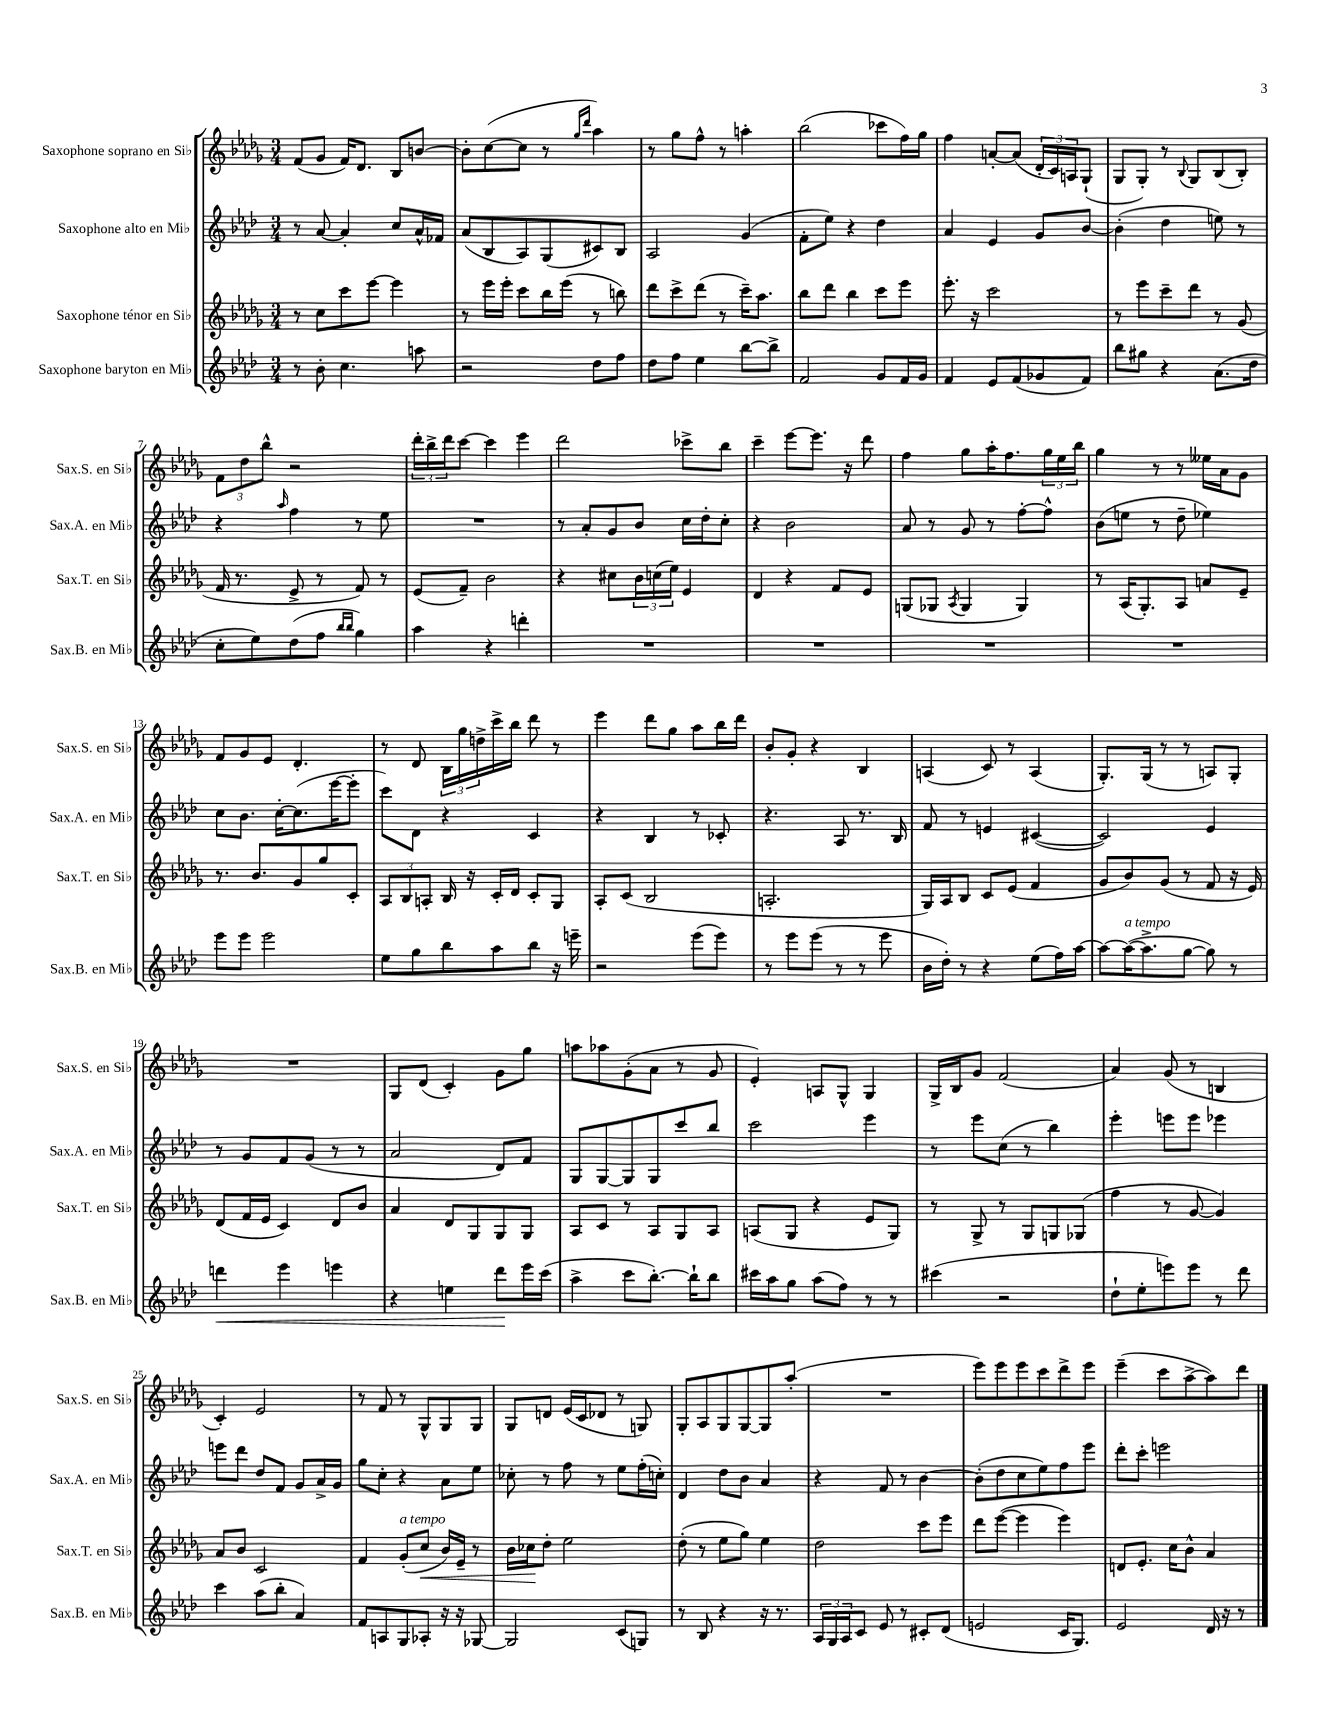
<<
\new StaffGroup <<
\new Staff = "s0" \with { instrumentName = "Saxophone soprano en Sib" shortInstrumentName = "Sax.S. en Sib" } {
    \clef treble \key des \major \numericTimeSignature \time 3/4
    f'8( ges'8 f'16) des'8. bes8 b'8~ |
    b'8-. c''8~( c''8 r8 \grace { ges''16 des'''16 } aes''4) |
    r8 ges''8 f''8-^ r8 a''4-. |
    bes''2( ces'''8 f''16) ges''16 |
    f''4 a'8~-. a'8( \tuplet 3/2 { des'16-. c'16) a16 } ges8-!( |
    ges8 ges8-.) r8 \appoggiatura { bes8 } ges8 bes8( bes8-.) |
    \tuplet 3/2 { f'8 des''8 bes''8-^ } r2 |
    \tuplet 3/2 { des'''16-. bes''16-> des'''16 } c'''8~ c'''4 ees'''4 |
    des'''2 ces'''8-> bes''8 |
    c'''4-- ees'''8~ ees'''8. r16 des'''8 |
    f''4 ges''8 aes''16-. f''8. \tuplet 3/2 { ges''16 ees''16 bes''16 } |
    ges''4 r8 r8 eeses''16 aes'16 ges'8 |
    f'8 ges'8 ees'8 des'4.-. |
    r8 des'8 \tuplet 3/2 { bes16 ges''16 d''16-> } c'''16-> bes''16 des'''8 r8 |
    ees'''4 des'''8 ges''8 aes''8 bes''16 des'''16 |
    bes'8-. ges'8-. r4 bes4 |
    a4( c'8) r8 a4( |
    ges8.-.) ges16( r8 r8 a8) ges8-. |
    R2. |
    ges8 des'8( c'4-.) ges'8 ges''8 |
    a''8 aes''8 ges'8-.( aes'8 r8 ges'8 |
    ees'4-.) a8 ges8-^ ges4 |
    ges16-> bes16 ges'8 f'2( |
    aes'4) ges'8( r8 b4 |
    c'4-.) ees'2 |
    r8 f'8 r8 ges8-^ ges8 ges8 |
    ges8 d'8 ees'16( c'16 des'8 r8 g8) |
    ges8-. aes8 ges8 ges8~ ges8 aes''8-.( |
    R2. |
    ees'''8) ees'''8 ees'''8 c'''8 des'''8-> ees'''8 |
    ees'''4--( c'''8 aes''8~-> aes''8) des'''8 \bar "|." |
}
\new Staff = "s1" \with { instrumentName = "Saxophone alto en Mib" shortInstrumentName = "Sax.A. en Mib" } {
    \clef treble \key aes \major \numericTimeSignature \time 3/4
    r8 aes'8~ aes'4-. c''8 aes'16-^ fes'16 |
    aes'8( bes8 aes8) g8( cis'8) bes8 |
    aes2 g'4( |
    f'8-. ees''8) r4 des''4 |
    aes'4 ees'4 g'8 bes'8~ |
    bes'4-.( des''4 e''8) r8 |
    r4 \grace { aes''16 } f''4 r8 ees''8 |
    R2. |
    r8 aes'8-. g'8 bes'8 c''16 des''16-. c''8-. |
    r4 bes'2 |
    aes'8 r8 g'8 r8 f''8~-. f''8-^ |
    bes'8( e''8 r8 des''8-- ees''4) |
    c''8 bes'8. c''16~-. c''8.( ees'''16~ ees'''8-. |
    c'''8) des'8 r4 c'4 |
    r4 bes4 r8 ces'8-. |
    r4. aes8 r8. bes16 |
    f'8 r8 e'4 cis'4~( |
    cis'2) ees'4 |
    r8 g'8 f'8 g'8( r8 r8 |
    aes'2 des'8) f'8 |
    g8 g8~ g8 g8 c'''8 bes''8 |
    c'''2 ees'''4 |
    r8 ees'''8 c''8( r8 bes''4) |
    ees'''4-. e'''8 e'''8 ees'''4 |
    e'''8 des'''8 des''8 f'8 g'8 aes'16-> g'16 |
    g''8 c''8-. r4 aes'8 ees''8 |
    ces''8-. r8 f''8 r8 ees''8 f''16-.( c''16-.) |
    des'4 des''8 bes'8 aes'4 |
    r4 f'8 r8 bes'4~ |
    bes'8-.( des''8 c''8 ees''8) f''8 ees'''8 |
    des'''8-. c'''8-. e'''2 \bar "|." |
}
\new Staff = "s2" \with { instrumentName = "Saxophone ténor en Sib" shortInstrumentName = "Sax.T. en Sib" } {
    \clef treble \key des \major \numericTimeSignature \time 3/4
    r8 c''8 c'''8 ees'''8~ ees'''4 |
    r8 ees'''16 ees'''16-. c'''8 bes''16 ees'''16( r8 b''8) |
    des'''8 c'''8-> des'''8( r8 c'''16--) aes''8. |
    bes''8 des'''8 bes''4 c'''8 ees'''8 |
    ees'''8.-. r16 c'''2 |
    r8 ees'''8 c'''8-- des'''8 r8 ges'8( |
    f'16 r8. ees'8-> r8 f'8) r8 |
    ees'8( f'8--) bes'2 |
    r4 cis''8 \tuplet 3/2 { bes'16 c''16( ees''16) } ees'4 |
    des'4 r4 f'8 ees'8 |
    g8( ges8 \acciaccatura { aes8 } ges4 ges4) |
    r8 aes16( ges8.-.) aes8 a'8 ees'8-- |
    r8. bes'8. ges'8 ges''8 c'8-. |
    \tuplet 3/2 { aes8 bes8 a8-. } bes16 r16 c'16-. des'16 c'8-. ges8 |
    aes8-. c'8( bes2 |
    a2.-. |
    ges16) aes16 bes8 c'8 ees'8( f'4 |
    ges'8 bes'8) ges'8( r8 f'8 r16 ees'16) |
    des'8( f'16 ees'16 c'4) des'8 bes'8 |
    aes'4 des'8 ges8 ges8 ges8 |
    aes8 c'8 r8 aes8 ges8 aes8 |
    a8( ges8 r4 ees'8 ges8) |
    r8 ges8-> r8 ges8 g8 ges8( |
    f''4 r8 ges'8~ ges'4) |
    aes'8 bes'8 c'2 |
    f'4 ges'8-.^\markup { \italic "a tempo" }( c''8\< bes'16) ees'16-- r8 |
    bes'16 ces''16\! des''8-. ees''2 |
    des''8-.( r8 ees''8 ges''8) ees''4 |
    des''2 c'''8 ees'''8 |
    des'''8 ees'''8~( ees'''4 ees'''4) |
    d'8 ees'8.-. c''16 bes'8-^ aes'4 \bar "|." |
}
\new Staff = "s3" \with { instrumentName = "Saxophone baryton en Mib" shortInstrumentName = "Sax.B. en Mib" } {
    \clef treble \key aes \major \numericTimeSignature \time 3/4
    r8 bes'8-. c''4. a''8 |
    r2 des''8 f''8 |
    des''8 f''8 ees''4 bes''8~ bes''8-> |
    f'2 g'8 f'16 g'16 |
    f'4 ees'8 f'8( ges'8 f'8) |
    bes''8 gis''8 r4 aes'8.( des''16 |
    c''8-. ees''8) des''8( f''8 \grace { bes''16 bes''16 } g''4) |
    aes''4 r4 d'''4-. |
    R2. |
    R2. |
    R2. |
    R2. |
    ees'''8 ees'''8 ees'''2 |
    ees''8 g''8 bes''8 aes''8 bes''8 r16 e'''16-- |
    r2 ees'''8( ees'''8) |
    r8 ees'''8 ees'''8( r8 r8 ees'''8 |
    bes'16 des''16-.) r8 r4 ees''8( f''16) aes''16~ |
    aes''8~ aes''16~^\markup { \italic "a tempo" }( aes''8.-> g''8~ g''8) r8 |
    d'''4\< ees'''4 e'''4 |
    r4 e''4 des'''8\! ees'''16 c'''16( |
    aes''4-> c'''8 bes''8.~-.) bes''16-! bes''8 |
    cis'''16 aes''16 g''8 aes''8( f''8) r8 r8 |
    cis'''4( r2 |
    des''8-! ees''8-. e'''8) e'''8 r8 des'''8 |
    c'''4 aes''8( bes''8-. aes'4) |
    f'8 a8 g8 aes8-. r16 r16 ges8~ |
    ges2 c'8( g8) |
    r8 bes8 r4 r16 r8. |
    \tuplet 3/2 { aes16 g16 aes16 } c'8 ees'8 r8 cis'8-. des'8( |
    e'2 c'16 g8.) |
    ees'2 des'16 r16 r8 \bar "|." |
}
>>
>>
